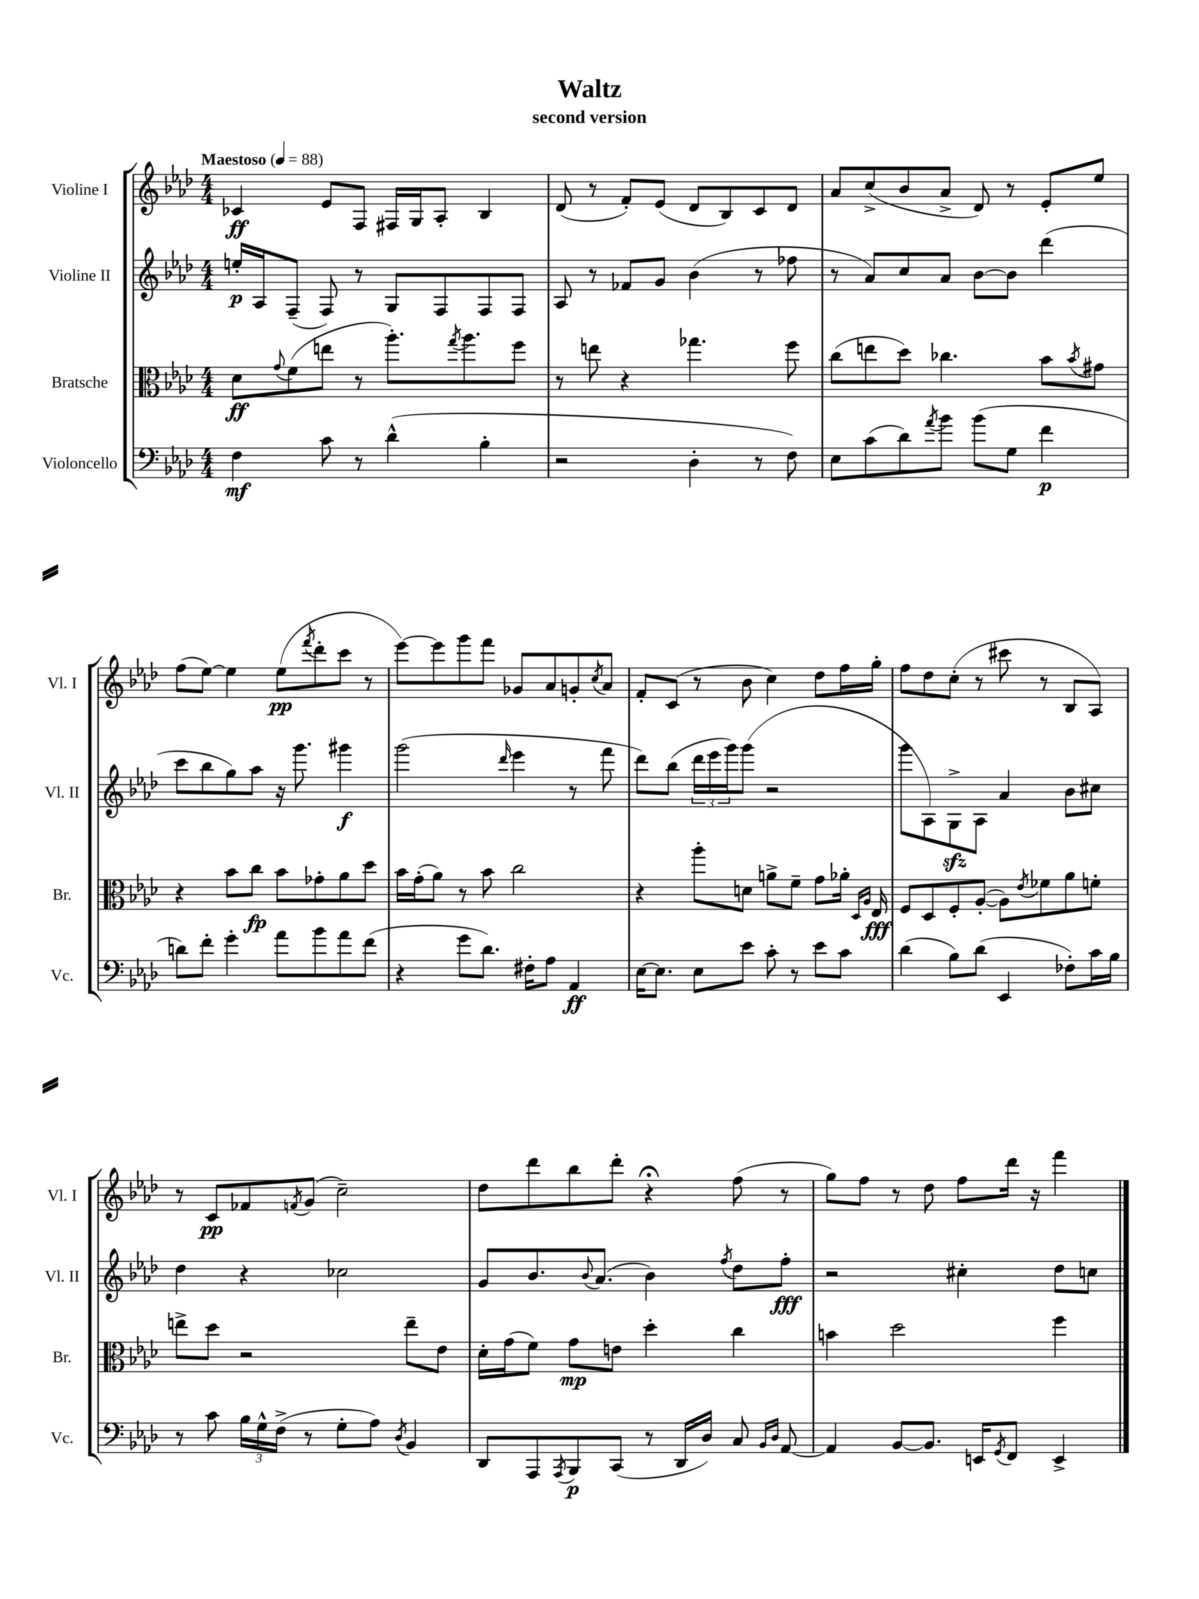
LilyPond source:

\header { title = "Waltz" subtitle = "second version" }
<<
\new StaffGroup <<
\new Staff = "s0" \with { instrumentName = "Violine I" shortInstrumentName = "Vl. I" } {
    \clef treble \key aes \major \numericTimeSignature \time 4/4 \tempo "Maestoso" 4 = 88
    ces'4\ff ees'8 f8 fis16 g16 aes8-. bes4 |
    des'8( r8 f'8-.) ees'8( des'8 bes8) c'8 des'8 |
    aes'8 c''8->( bes'8 aes'8-> des'8) r8 ees'8-. ees''8 |
    f''8( ees''8~) ees''4 ees''8\pp( \acciaccatura { f'''8 } des'''8-. c'''8 r8 |
    ees'''8~) ees'''8 g'''8 f'''8 ges'8 aes'8 g'8-. \acciaccatura { c''8 } aes'8 |
    f'8-. c'8( r8 bes'8 c''4) des''8 f''16 g''16-. |
    f''8 des''8 c''8-.( r8 cis'''8 r8 bes8 aes8) |
    r8 c'8\pp fes'8 \acciaccatura { f'8 } g'8( c''2--) |
    des''8 des'''8 bes''8 des'''8-. r4\fermata f''8( r8 |
    g''8) f''8 r8 des''8 f''8 des'''16 r16 f'''4 \bar "|." |
}
\new Staff = "s1" \with { instrumentName = "Violine II" shortInstrumentName = "Vl. II" } {
    \clef treble \key aes \major \numericTimeSignature \time 4/4
    e''16-.\p aes16 f8--( f8) r8 g8 f8 f8 f8 |
    aes8 r8 fes'8 g'8 bes'4( r8 fes''8 |
    r8 aes'8) c''8 aes'8 bes'8~ bes'8 des'''4( |
    c'''8 bes''8 g''8) aes''8 r16 g'''8. gis'''4\f |
    g'''2( \grace { des'''16 } ees'''4 r8 f'''8 |
    des'''8) bes''8( \tuplet 3/2 { des'''16 ees'''16 g'''16) } g'''8( r2 |
    g'''8 aes8) g8->\sfz aes8 aes'4 bes'8 cis''8 |
    des''4 r4 ces''2 |
    g'8 bes'8. \appoggiatura { bes'8 } aes'8.( bes'4) \acciaccatura { f''8 } des''8 f''8-.\fff |
    r2 cis''4-. des''8 c''8 \bar "|." |
}
\new Staff = "s2" \with { instrumentName = "Bratsche" shortInstrumentName = "Br." } {
    \clef alto \key aes \major \numericTimeSignature \time 4/4
    des'8\ff \appoggiatura { g'8 } f'8( e''8 r8 aes''8.-.) \acciaccatura { g''8 } aes''8. f''8 |
    r8 e''8 r4 ges''4. f''8 |
    c''8( e''8 des''8) ces''4. bes'8 \acciaccatura { bes'8 } gis'8 |
    r4 bes'8 c''8\fp bes'8 ges'8-. aes'8 des''8 |
    bes'16 g'16-.( aes'8) r8 bes'8 c''2 |
    r4 aes''8-. d'8 a'8-> f'8-- g'8 aes'16-. \grace { des16 aes16 } ees16\fff |
    f8 des8 f8-. aes8~-.( aes8) \acciaccatura { ees'8 } fes'8 aes'8 f'8-. |
    e''8-> des''8 r2 e''8-- ees'8 |
    des'16-. g'16( f'8) g'8\mp e'8 des''4-. c''4 |
    b'4 des''2 f''4 \bar "|." |
}
\new Staff = "s3" \with { instrumentName = "Violoncello" shortInstrumentName = "Vc." } {
    \clef bass \key aes \major \numericTimeSignature \time 4/4
    f4\mf c'8 r8 des'4-^( bes4-. |
    r2 des4-. r8 f8) |
    ees8 c'8( des'8) \acciaccatura { aes'8 } bes'8 bes'8( g8 f'4\p |
    d'8) f'8-. g'4-. aes'8 bes'8 aes'8 f'8( |
    r4 g'8 des'8.) fis16-. aes8 aes,4\ff |
    ees16~ ees8. ees8 ees'8 c'8-. r8 ees'8 c'8 |
    des'4( bes8) des'8( ees,4 fes8-.) c'16 bes16 |
    r8 c'8 \tuplet 3/2 { bes16 g16-^ f16->( } r8 g8-. aes8) \acciaccatura { des8 } bes,4 |
    des,8 aes,,8 \acciaccatura { aes,,8 } bes,,8\p c,8( r8 des,16 des16) c8 \grace { bes,16 des16 } aes,8~ |
    aes,4 bes,8~ bes,8. e,16 \acciaccatura { g,8 } f,8 e,4-> \bar "|." |
}
>>
>>
\layout { \context { \Score \remove "Bar_number_engraver" } }
